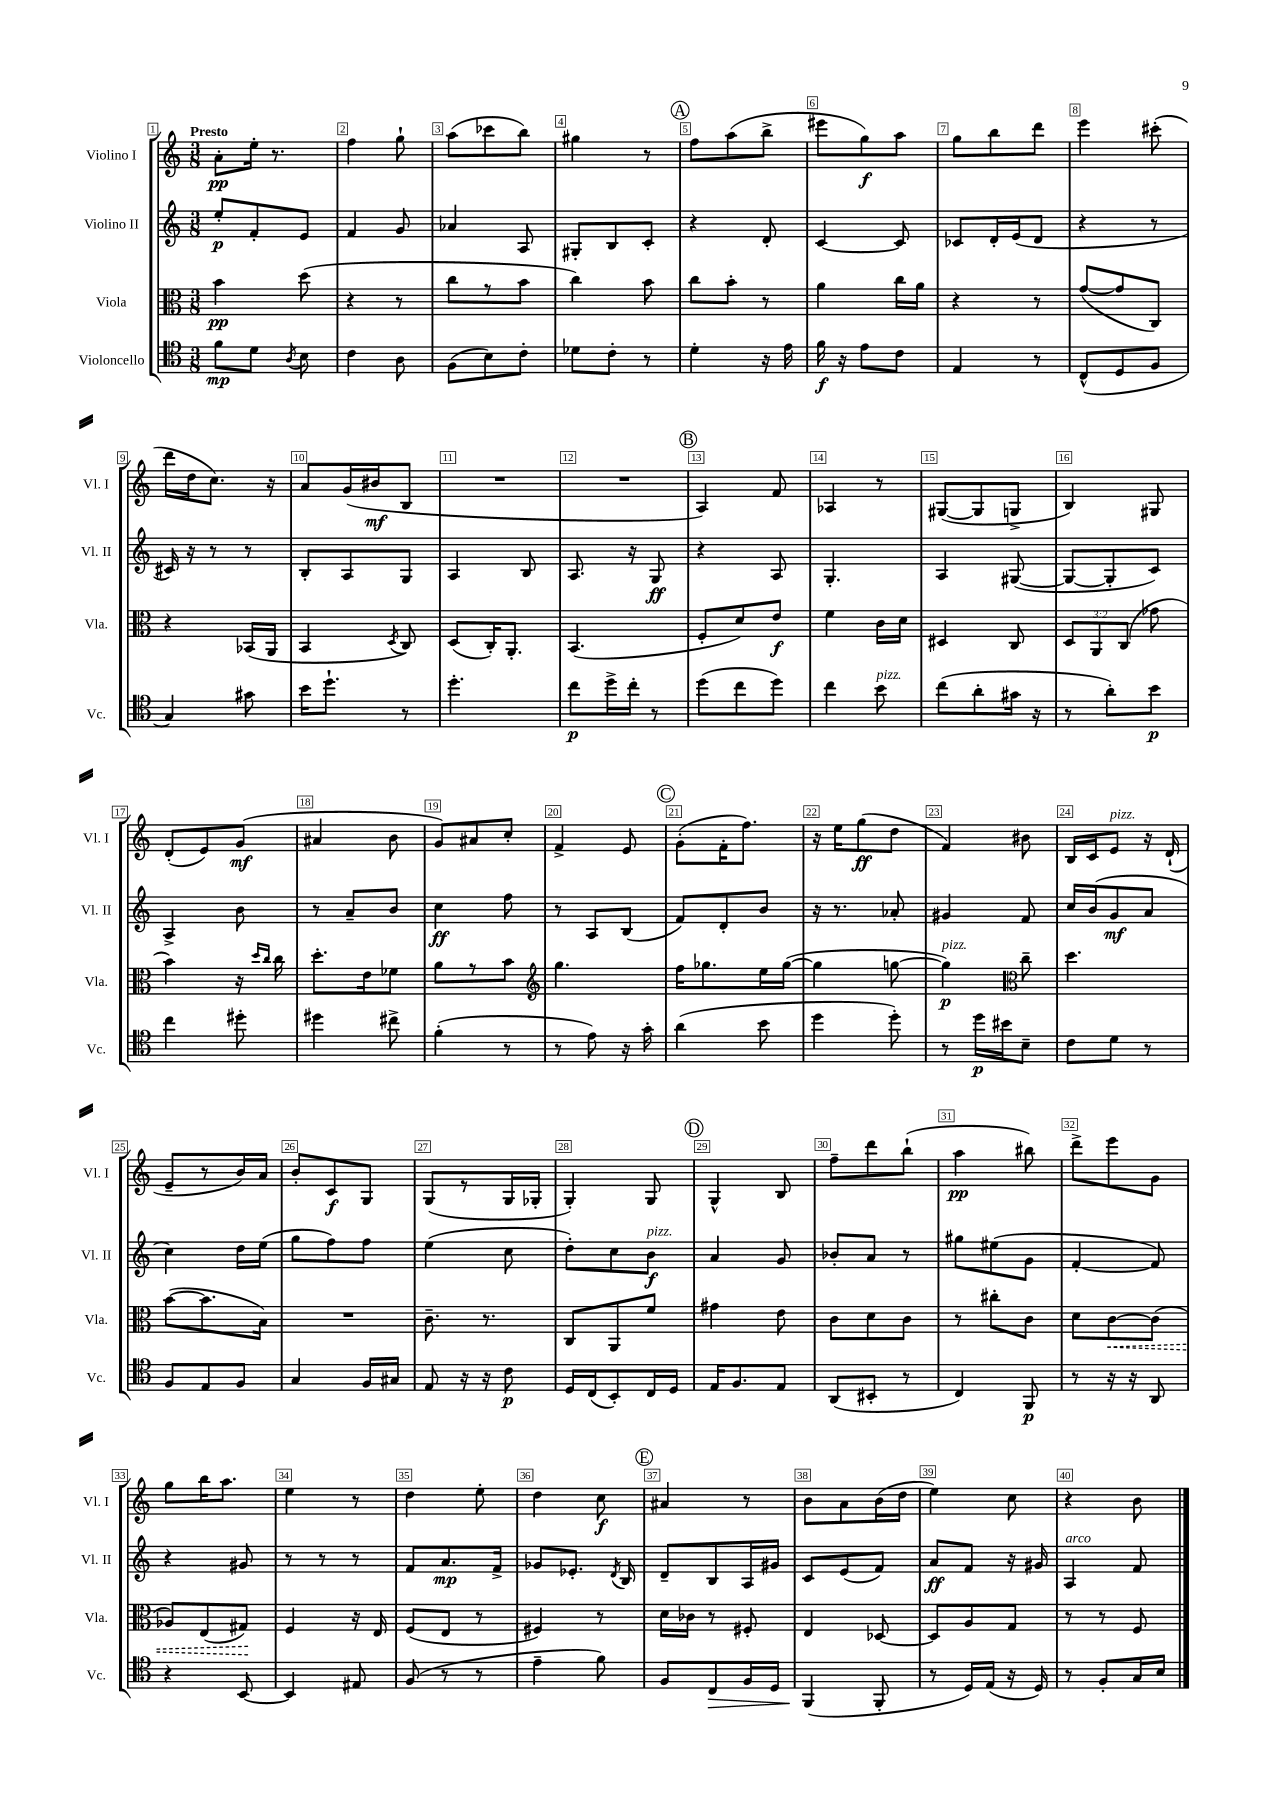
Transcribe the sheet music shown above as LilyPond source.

<<
\new StaffGroup <<
\new Staff = "s0" \with { instrumentName = "Violino I" shortInstrumentName = "Vl. I" } {
    \clef treble \key c \major \numericTimeSignature \time 3/8 \tempo "Presto"
    \autoBeamOff a'8[-.\pp e''16]-. r8. |
    f''4 g''8-! |
    a''8[( ces'''8 b''8]) |
    gis''4 r8 |
    \mark \markup { \circle "A" } f''8[ a''8( b''8]-> |
    eis'''8[ g''8\f) a''8] |
    g''8[ b''8 d'''8] |
    e'''4 cis'''8-.( |
    d'''16[ d''16 c''8.]) r16 |
    a'8[ g'16( bis'16\mf b8] |
    R4. |
    R4. |
    \mark \markup { \circle "B" } a4) f'8 |
    aes4 r8 |
    gis8[~( gis8 g8]-> |
    b4) gis8 |
    d'8[-.( e'8) g'8]\mf( |
    ais'4 b'8 |
    g'8[) ais'8 c''8]-. |
    f'4-> e'8 |
    \mark \markup { \circle "C" } g'8[-.( f'16-. f''8.]) |
    r16 e''16[ g''8\ff( d''8] |
    f'4) bis'8 |
    b16[ c'16 e'8]^\markup { \italic "pizz." } r16 d'16-!( |
    e'8[-- r8 b'16) a'16] |
    b'8[-. c'8\f g8] |
    g8[( r8 g16 ges16]-. |
    g4-.) g8 |
    \mark \markup { \circle "D" } g4-^ b8 |
    f''8[-- d'''8 b''8]-!( |
    a''4\pp bis''8) |
    d'''8[-> e'''8 g'8] |
    g''8[ b''16 a''8.] |
    e''4 r8 |
    d''4 e''8-. |
    d''4 c''8\f |
    \mark \markup { \circle "E" } ais'4 r8 |
    b'8[ a'8 b'16( d''16] |
    e''4) c''8 |
    r4 b'8 \bar "|." |
}
\new Staff = "s1" \with { instrumentName = "Violino II" shortInstrumentName = "Vl. II" } {
    \clef treble \key c \major \numericTimeSignature \time 3/8
    \autoBeamOff e''8[-.\p f'8-. e'8] |
    f'4 g'8 |
    aes'4 a8 |
    gis8[-. b8 c'8]-. |
    \mark \markup { \circle "A" } r4 d'8-. |
    c'4~ c'8 |
    ces'8[ d'16-. e'16( d'8] |
    r4 r8 |
    cis'16) r16 r8 r8 |
    b8[-. a8 g8] |
    a4 b8 |
    a8. r16 g8\ff |
    \mark \markup { \circle "B" } r4 a8 |
    g4.-. |
    a4 gis8~( |
    gis8[~ gis8-. c'8]) |
    a4-> b'8 |
    r8 a'8[-- b'8] |
    c''4\ff f''8 |
    r8 a8[ b8]( |
    \mark \markup { \circle "C" } f'8[) d'8-. b'8] |
    r16 r8. aes'8-. |
    gis'4 f'8 |
    c''16[ b'16( g'8\mf a'8] |
    c''4) d''16[ e''16]( |
    g''8[ f''8) f''8] |
    e''4( c''8 |
    d''8[-.) c''8 b'8]\f^\markup { \italic "pizz." } |
    \mark \markup { \circle "D" } a'4 g'8 |
    bes'8[-. a'8] r8 |
    gis''8[ eis''8( g'8] |
    f'4~-. f'8) |
    r4 gis'8 |
    r8 r8 r8 |
    f'8[ a'8.\mp f'16]-> |
    ges'8[ ees'8.]-. \acciaccatura { d'8 } b16 |
    \mark \markup { \circle "E" } d'8[-- b8 a16 gis'16] |
    c'8[ e'8( f'8]) |
    a'8[\ff f'8] r16 gis'16 |
    a4^\markup { \italic "arco" } f'8 \bar "|." |
}
\new Staff = "s2" \with { instrumentName = "Viola" shortInstrumentName = "Vla." } {
    \clef alto \key c \major \numericTimeSignature \time 3/8 \override Staff.TupletNumber.text = #tuplet-number::calc-fraction-text
    \autoBeamOff b'4\pp d''8( |
    r4 r8 |
    c''8[ r8 b'8] |
    c''4) b'8 |
    \mark \markup { \circle "A" } c''8[ b'8]-. r8 |
    a'4 c''16[ a'16] |
    r4 r8 |
    g'8[~( g'8 c8]) |
    r4 bes,16[( a,16] |
    b,4 \acciaccatura { d8 } c8) |
    d8[( c16-.) a,8.]-. |
    b,4.( |
    \mark \markup { \circle "B" } f8[-. d'8) e'8]\f |
    f'4 c'16[ d'16] |
    dis4 c8 |
    \tuplet 3/2 { d8[ a,8 c8]( } ges'8 |
    b'4) r16 \grace { d''16[ c''16] } c''16 |
    d''8.[-. e'16 fes'8] |
    a'8[ r8 b'8] |
    \clef treble g''4. |
    \mark \markup { \circle "C" } f''16[ ges''8. e''16 ges''16]~( |
    ges''4 g''8~ |
    g''4\p^\markup { \italic "pizz." }) \clef alto c''8-- |
    d''4. |
    b'8[~( b'8. b16]) |
    R4. |
    c'8.-- r8. |
    c8[ a,8 f'8] |
    \mark \markup { \circle "D" } gis'4 e'8 |
    c'8[ d'8 c'8] |
    r8 cis''8[-. c'8] |
    d'8[ \once \override Hairpin.style = #'dashed-line c'8~\< c'8]( |
    aes8[) e8( gis8]\!) |
    f4 r16 e16 |
    f8[( e8] r8 |
    fis4) r8 |
    \mark \markup { \circle "E" } d'16[ ces'16] r8 fis8-. |
    e4 des8~ |
    des8[ a8 g8] |
    r8 r8 f8 \bar "|." |
}
\new Staff = "s3" \with { instrumentName = "Violoncello" shortInstrumentName = "Vc." } {
    \clef tenor \key c \major \numericTimeSignature \time 3/8
    \autoBeamOff f'8[\mp d'8] \acciaccatura { a8 } b8 |
    c'4 a8 |
    f8[( b8) c'8]-. |
    des'8[ c'8]-. r8 |
    \mark \markup { \circle "A" } d'4-. r16 e'16 |
    f'16\f r16 e'8[ c'8] |
    e4 r8 |
    c8[-^( d8 f8] |
    g4) gis'8 |
    b'16[ d''8.]-! r8 |
    d''4.-. |
    c''8[\p d''16-> c''16]-. r8 |
    \mark \markup { \circle "B" } d''8[( c''8 d''8]) |
    c''4 b'8^\markup { \italic "pizz." } |
    c''8[( a'8-. gis'16] r16 |
    r8 a'8[-.) b'8]\p |
    c''4 dis''8-. |
    dis''4 cis''8-> |
    f'4-.( r8 |
    r8 e'8) r16 g'16-. |
    \mark \markup { \circle "C" } a'4( b'8 |
    d''4 d''8-.) |
    r8 d''16[\p bis'16 b8]-- |
    c'8[ d'8] r8 |
    f8[ e8 f8] |
    g4 f16[ gis16] |
    e8 r16 r16 c'8\p |
    d16[ c16( b,8-.) c16 d16] |
    \mark \markup { \circle "D" } e16[ f8. e8] |
    a,8[( bis,8]-. r8 |
    c4) f,8\p |
    r8 r16 r16 a,8 |
    r4 b,8~ |
    b,4 eis8 |
    f8( r8 r8 |
    e'4-- f'8) |
    \mark \markup { \circle "E" } f8[ c8\> f16 d16] |
    f,4\!( f,8-. |
    r8 d16[) e16]( r16 d16) |
    r8 f8[-. g16 b16] \bar "|." |
}
>>
>>
\layout { \context { \Score \override BarNumber.break-visibility = ##(#f #t #t) barNumberVisibility = #all-bar-numbers-visible \override BarNumber.stencil = #(make-stencil-boxer 0.1 0.3 ly:text-interface::print) } }
